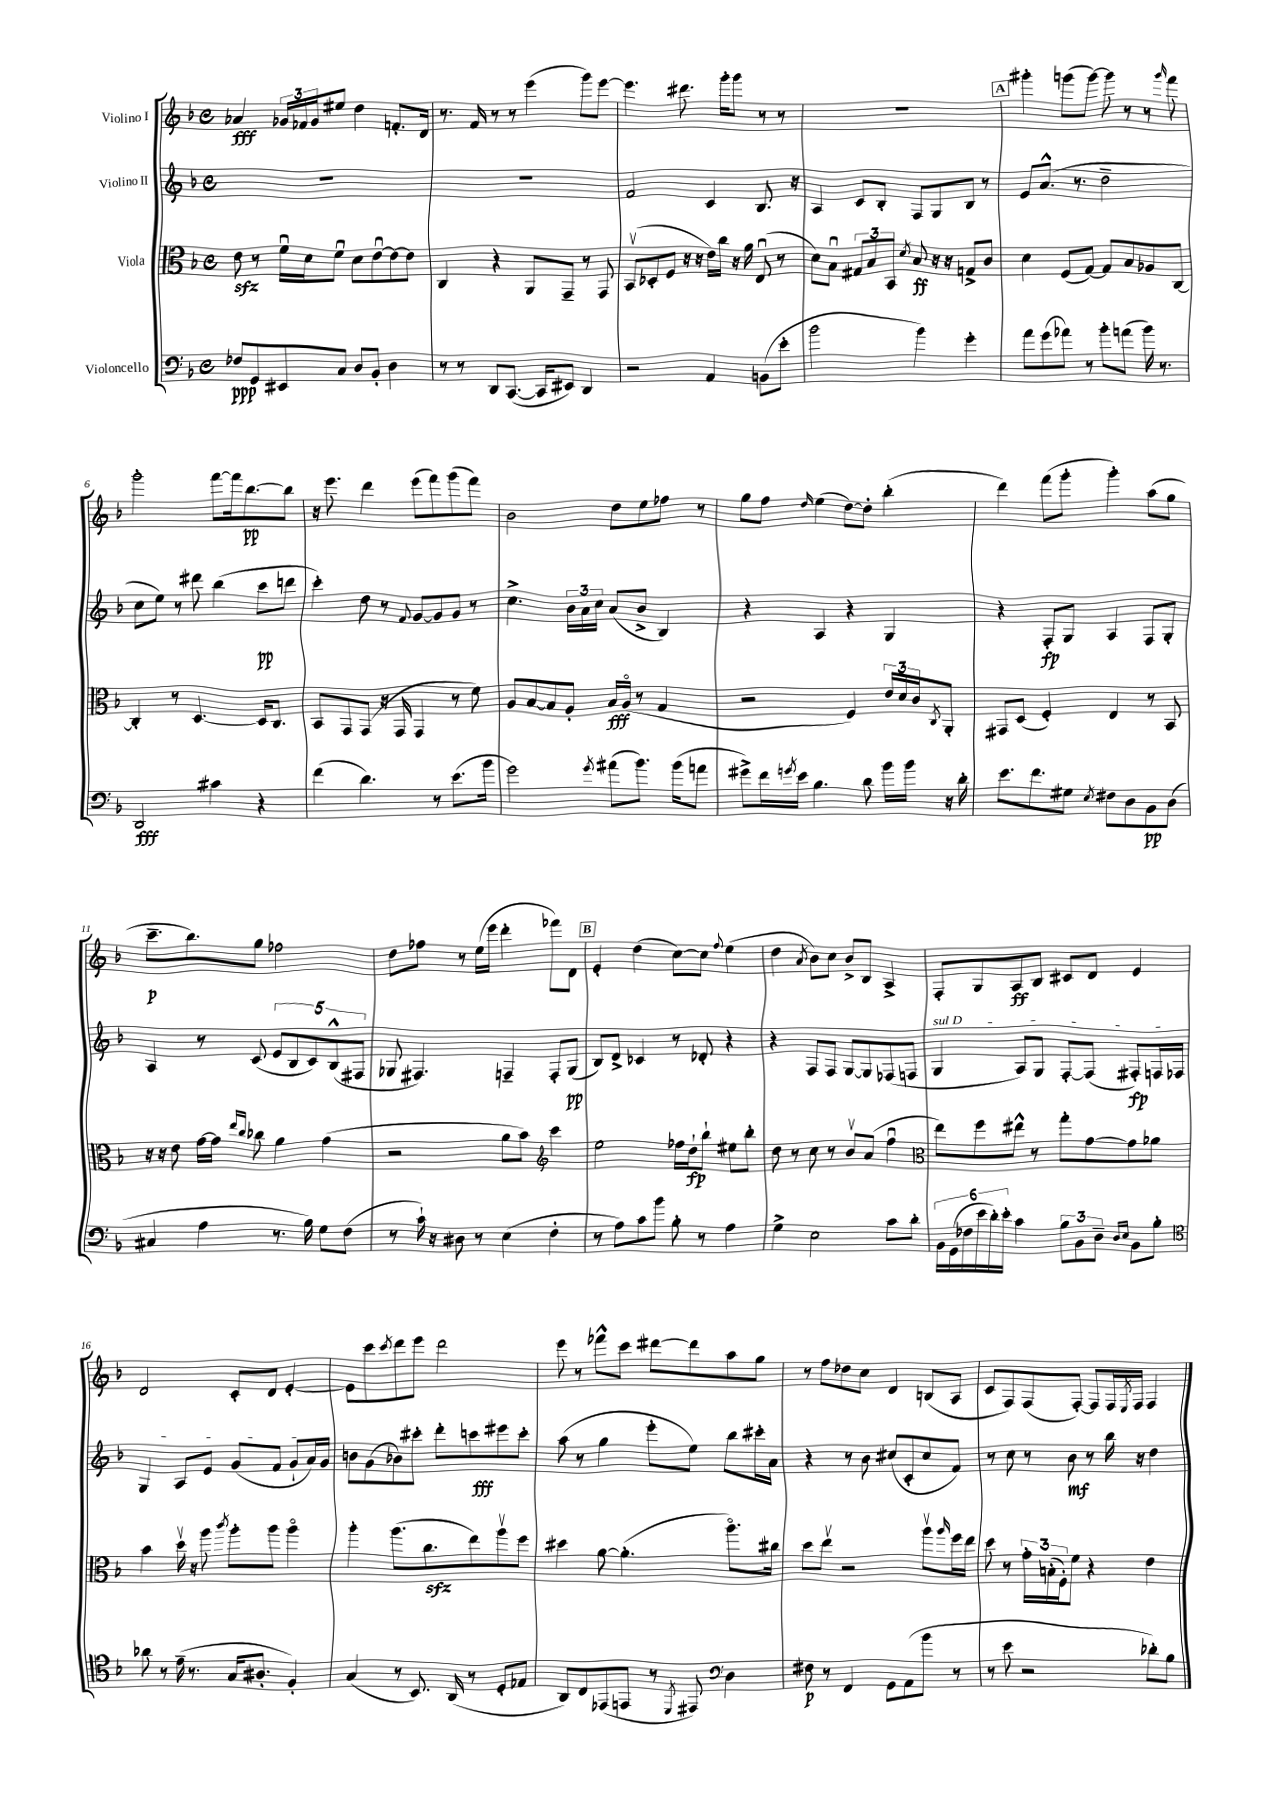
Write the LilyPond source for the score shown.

<<
\new StaffGroup <<
\new Staff = "s0" \with { instrumentName = "Violino I" } {
    \clef treble \key f \major \defaultTimeSignature \time 4/4
    aes'4\fff \tuplet 3/2 { ges'16 fes'16 ges'16 } eis''8 d''4 f'8.-. d'16 |
    r8. f'16 r8 r8 e'''4( g'''8) e'''8~ |
    e'''4. dis'''8. g'''16-. g'''8 r8 r8 |
    R1 |
    \mark \markup { \box "A" } gis'''4-. g'''8( g'''8~) g'''8 r8 r8 \grace { g'''16 } f'''8 |
    g'''2-. f'''8~ f'''16 bes''8.~\pp bes''8 |
    r16 e'''8. d'''4 e'''8( f'''8) g'''8( f'''8) |
    bes'2 d''8 e''8 fes''8 r8 |
    g''8 f''8 \grace { d''16 } e''4( d''8~) d''8-. bes''4-.( |
    d'''4) f'''8( g'''8-. g'''4-.) a''8( g''8 |
    c'''8.--\p bes''8.) g''8 fes''2 |
    d''8 fes''8 r8 e''16( e'''16 d'''4-. fes'''8) d'8 |
    \mark \markup { \box "B" } e'4-. d''4( c''8~) c''8 \appoggiatura { f''8 } e''4( |
    d''4 \acciaccatura { a'8 } bes'8) c''8 bes'8-> bes8 a4-> |
    f8-. g8 a8\ff bes8 cis'8 d'8 e'4 |
    d'2 c'8-. d'8 e'4~-. |
    e'8 c'''8 \acciaccatura { c'''8 } d'''8 e'''8 d'''2 |
    e'''8 r8 fes'''8-^ c'''8 dis'''8~ dis'''8 a''8 g''8 |
    r8 f''8 des''8 c''8 d'4 b8( a8 |
    c'8 f8) f8( f8~-.) f8 f16 \acciaccatura { e8 } f16 f4 \bar "|." |
}
\new Staff = "s1" \with { instrumentName = "Violino II" } {
    \clef treble \key f \major \defaultTimeSignature \time 4/4
    R1 |
    R1 |
    f'2 c'4 bes8. r16 |
    a4 c'8 bes8-. f8 g8 bes8 r8 |
    \mark \markup { \box "A" } e'8 a'8.-^( r8. d''2-- |
    c''8 e''8) r8 dis'''8 bes''4( c'''8\pp d'''8 |
    c'''4-.) d''8 r8 \appoggiatura { f'8 } g'8~ g'8 g'8 r8 |
    c''4.-> \tuplet 3/2 { bes'16 a'16 c''16 } a'8( bes'8-> bes4) |
    r4 a4 r4 g4 |
    r4 f8-.\fp g8 a4 f8 g8-. |
    a4 r8 c'8( \tuplet 5/4 { e'8 bes8 c'8) bes8-^( fis8 } |
    ges8 fis4.) f4-- f8-. ges8\pp( |
    \mark \markup { \box "B" } bes8) d'8-> ces'4 r8 des'8-. r4 |
    r4 f8 f8 g8~ g8 fes8( f8 |
    \once \override TextSpanner.bound-details.left.text = \markup { \italic "sul D" } g4\startTextSpan a8) g8 f8~-. f8( fis8-.\fp) f16 fes16 |
    g4 a8 e'8 g'8( f'8 g'8-! a'16) g'16\stopTextSpan |
    b'8 g'8( bes'8) cis'''8-. d'''8-. c'''8\fff eis'''8 c'''8-. |
    a''8( r8 g''4 e'''8-. e''8) bes''8 cis'''16-. a'16 |
    r4 r8 bes'8 cis''8( c'8-. cis''8 f'8) |
    r8 c''8 r8 bes'8\mf r8 bes''16 r16 d''4 \bar "|." |
}
\new Staff = "s2" \with { instrumentName = "Viola" } {
    \clef alto \key f \major \defaultTimeSignature \time 4/4
    e'8\sfz r8 f'16\downbow d'16 f'8\downbow d'8 e'8~\downbow e'8~ e'8 |
    c4 r4 a,8 g,8-- r8 g,8 |
    bes,8\upbow( des8-. f8 r16 r16 e'16) c''16 r16 a'16 e8\downbow( r8 |
    d'8) bes8\downbow \tuplet 3/2 { gis8 bes8 bes,8 } \acciaccatura { d'8 } bes8\ff r16 r16 g8-> c'8 |
    \mark \markup { \box "A" } d'4 f8( g8~) g8 bes8 aes8 c8~ |
    c4-. r8 d4.~ d16 c8. |
    bes,8 g,8 g,8( r16 g,16 g,4 r8 f'8) |
    a8 bes8~ bes8 a8-. bes16\fff a16\flageolet( r8 g4 |
    r2 f4) \tuplet 3/2 { e'16 d'16 c'16 } \acciaccatura { c8 } a,8-. |
    gis,8 d8( f4-.) e4 r8 bes,8 |
    r16 r16 e'8 g'16~ g'16 \grace { e''16 c''16 } ces''8 a'4 g'4( |
    r2 a'8 bes'8) \clef treble c'''4 |
    \mark \markup { \box "B" } e''2 fes''16 d''16-!\fp bes''8-! eis''8 bes''8-. |
    d''8 r8 c''8 r8 bes'8\upbow a'8( f''4\downbow |
    \clef alto e''8) f''8 eis''8-^ r8 g''8-. g'8~ g'8 aes'8 |
    bes'4 d''16\upbow r16 a''8 \acciaccatura { c'''8 } a''8-. a''8 a''4\flageolet |
    a''4-. a''8.( c''8.\sfz e''8) a''8\upbow f''8 |
    dis''4 a'8~ a'4.-.( a''8.\flageolet) cis''16 |
    d''8 e''8\upbow r2 a''8\upbow \grace { a''16 } f''16 e''16 |
    d''8 r8 \tuplet 3/2 { g'16-. b16-.( f16-.) } f'8 r4 e'4 \bar "|." |
}
\new Staff = "s3" \with { instrumentName = "Violoncello" } {
    \clef bass \key f \major \defaultTimeSignature \time 4/4
    fes8\ppp g,8 eis,8 c8 d8 bes,8-. d4 |
    r8 r8 d,8 c,8.~( c,16 eis,8) d,4 |
    r2 a,4 b,8( e'8-. |
    bes'2 bes'4) g'4-. |
    \mark \markup { \box "A" } a'8 g'8( aes'8) r8 bes'8-. a'8( bes'16) r8. |
    d,2\fff cis'4 r4 |
    f'4( d'4.) r8 e'8.( bes'16 |
    g'2) \acciaccatura { g'8 } ais'8( bes'8.) bes'16( a'8 |
    gis'8->) f'16 \acciaccatura { g'8 } e'16 bes4. d'8 bes'16 bes'16 r16 d'16-. |
    e'8. f'8. gis8 \acciaccatura { e8 } fis8 d8 bes,8\pp d8( |
    cis4 a4 r8. bes16) g8 f8( |
    r8 c'16-!) r16 dis8 r8 e4( f4-. |
    \mark \markup { \box "B" } r8 a8) c'8 bes'8 bes8-. r8 a4 |
    g4-> e2 c'8 d'8-. |
    \tuplet 6/4 { bes,16 g,16( fes16 e'16 d'16-.) e'16-. } c'4 \tuplet 3/2 { bes8 bes,8 d8-- } \grace { d16 e16 } bes,8 bes8-. |
    \clef tenor aes'8 r8 e'16--( r8. g16 ais8.-. f4-.) |
    g4( r8 bes,8.) a,16( r8 d8-. ees8 |
    a,8) c8 ees,8( e,8 r8 \acciaccatura { d,8 } eis,8) \clef bass d4 |
    fis8\p r8 f,4 g,8 a,8( bes'8 r8 |
    r8 e'8 r2 des'8-.) bes8 \bar "|." |
}
>>
>>
